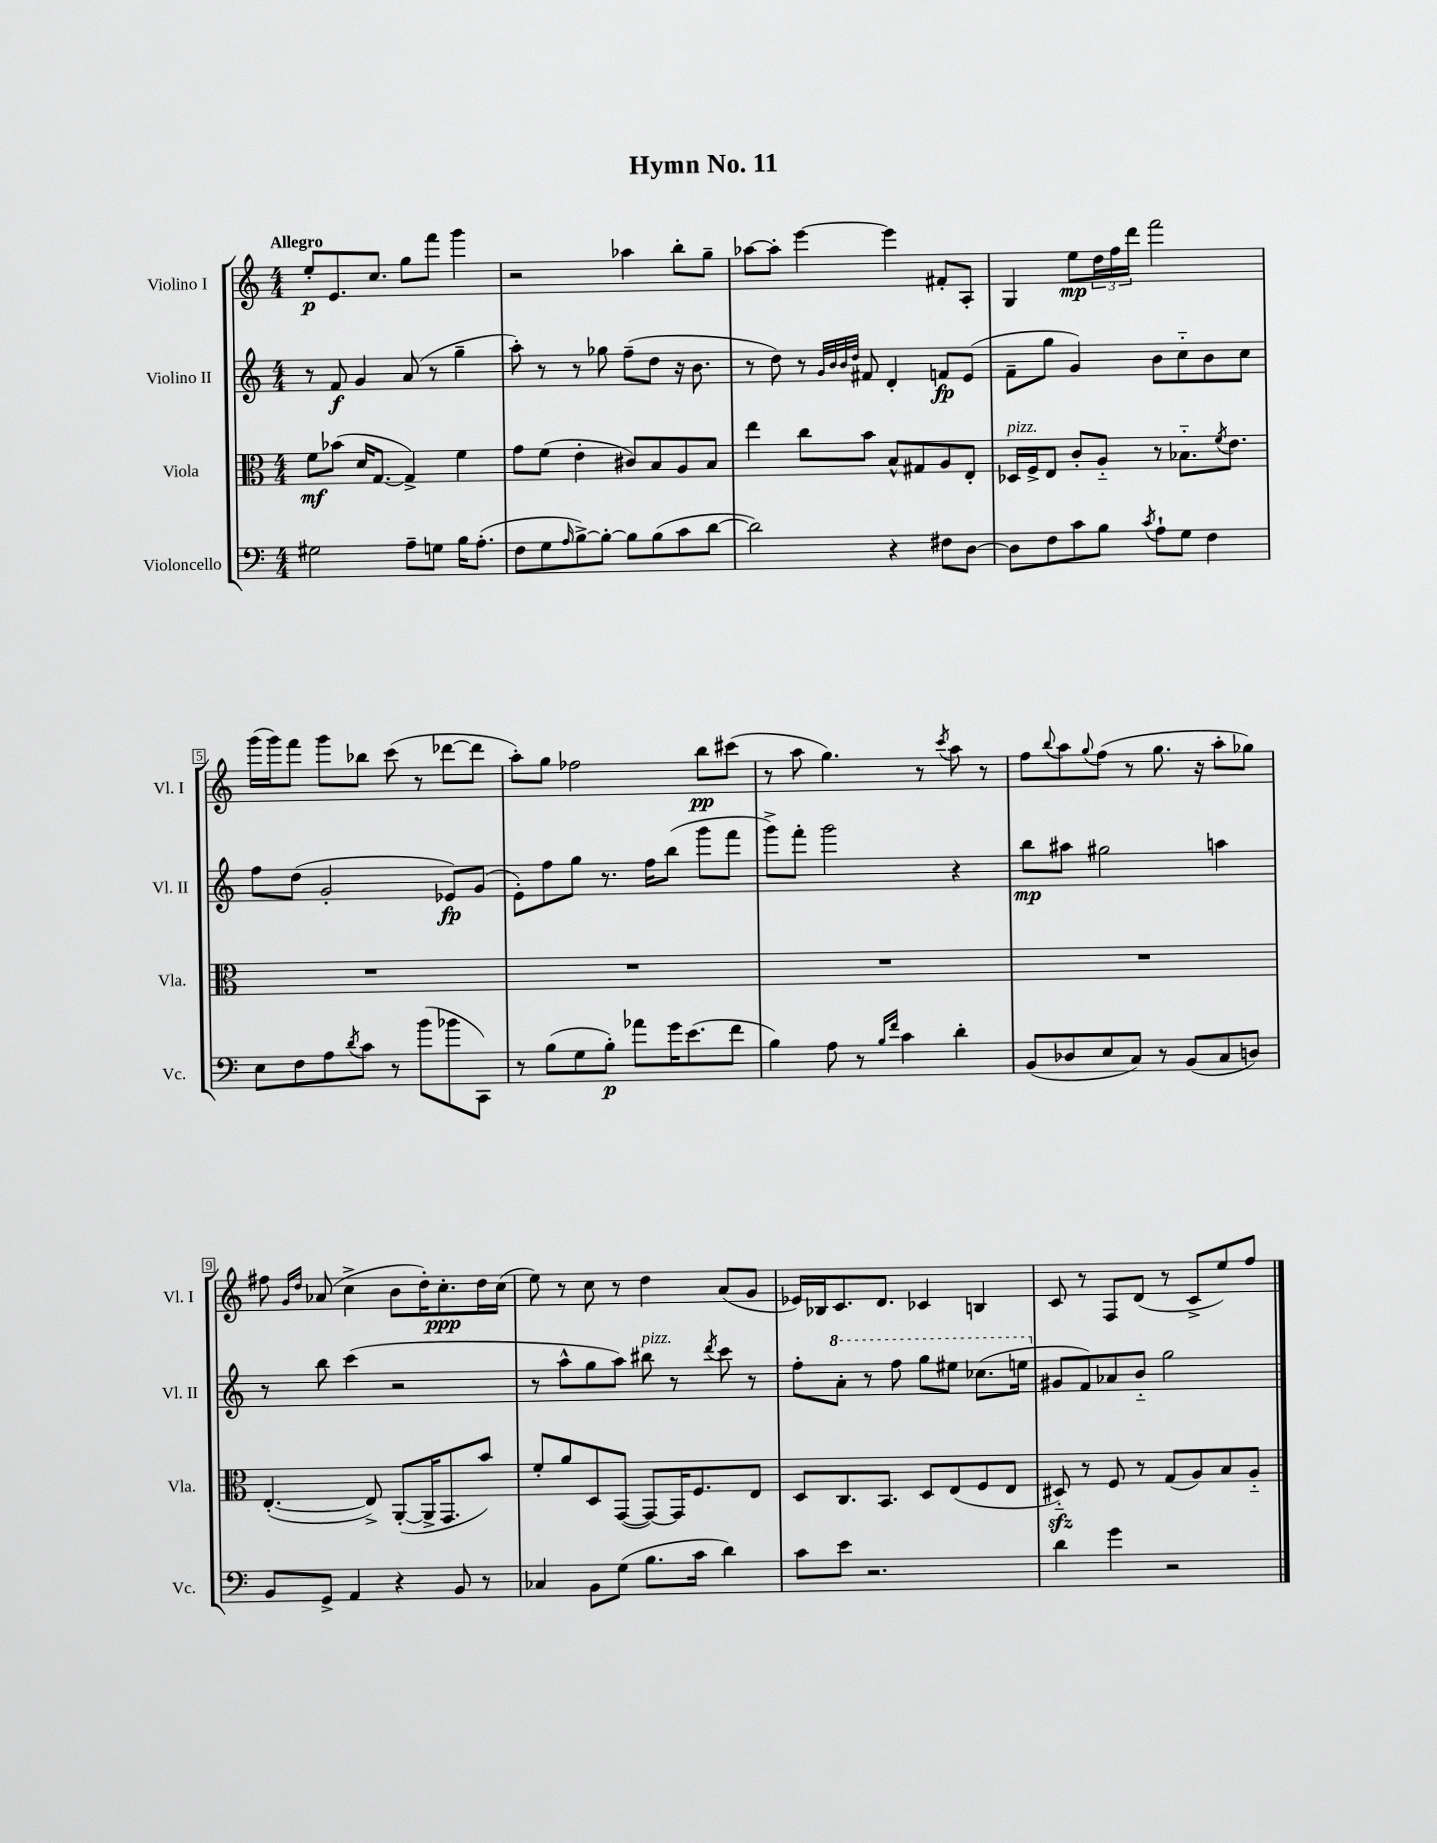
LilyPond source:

\header { title = "Hymn No. 11" }
<<
\new StaffGroup <<
\new Staff = "s0" \with { instrumentName = "Violino I" shortInstrumentName = "Vl. I" } {
    \clef treble \key c \major \numericTimeSignature \time 4/4 \tempo "Allegro"
    e''8-.\p e'8. c''8. g''8 f'''8 g'''4 |
    r2 aes''4 b''8-. g''8-- |
    aes''8~ aes''8-. e'''4~ e'''4 fis'8-. a8-. |
    g4 e''8\mp \tuplet 3/2 { d''16 f''16 d'''16 } f'''2 |
    g'''16( g'''16) f'''8 g'''8 bes''8 c'''8( r8 des'''8~ des'''8 |
    a''8-.) g''8 fes''2 b''8\pp cis'''8( |
    r8 a''8 g''4.) r8 \acciaccatura { c'''8 } a''8 r8 |
    f''8 \appoggiatura { b''8 } a''8 \appoggiatura { g''8 } f''8( r8 g''8. r16 a''8-. ges''8) |
    fis''8 \grace { g'16 d''16 } aes'8( c''4-> b'8 d''16-.) c''8.-.\ppp d''16 c''16( |
    e''8) r8 c''8 r8 d''4 a'8( g'8 |
    ees'16) bes16 c'8. d'8. ces'4 b4 |
    c'8 r8 f8 d'8( r8 c'8-> e''8) f''8 \bar "|." |
}
\new Staff = "s1" \with { instrumentName = "Violino II" shortInstrumentName = "Vl. II" } {
    \clef treble \key c \major \numericTimeSignature \time 4/4
    r8 f'8\f g'4 a'8( r8 g''4-- |
    a''8-.) r8 r8 ges''8 f''8--( d''8 r16 b'8. |
    r8 d''8) r8 \grace { g'32 b'32 b'32 d''32 } fis'8 d'4-. f'8\fp e'8( |
    f'8-- g''8 g'4) b'8 c''8-_ b'8 c''8 |
    f''8 d''8( g'2-. ees'8\fp) g'8( |
    e'8-.) f''8 g''8 r8. f''16 b''8( g'''8 f'''8 |
    g'''8->) f'''8-. g'''2 r4 |
    b''8\mp ais''8 gis''2 a''4 |
    r8 b''8 c'''4( r2 |
    r8 a''8-^ g''8 a''8) bis''8^\markup { \italic "pizz." } r8 \acciaccatura { d'''8 } c'''8 r8 |
    f''8-. \ottava #1 a''8-. r8 f'''8 g'''8 eis'''8 ces'''8.( e'''16 \ottava #0 |
    gis'8 f'8) aes'8 b'8-_ g''2 \bar "|." |
}
\new Staff = "s2" \with { instrumentName = "Viola" shortInstrumentName = "Vla." } {
    \clef alto \key c \major \numericTimeSignature \time 4/4
    f'8\mf bes'8( d'16 g8.~ g4->) f'4 |
    g'8 f'8( e'4-. cis'8) b8 a8 b8 |
    e''4 c''8 b'8 b8-^ gis8 a8 e8-. |
    des16^\markup { \italic "pizz." } f16-> e8 c'8-. a8-_ r8 bes8.-_ \acciaccatura { f'8 } e'8. |
    R1 |
    R1 |
    R1 |
    R1 |
    e4.~-.( e8->) a,8~-.( a,16-> g,8. b'8) |
    f'8-. a'8 d8 g,8~( g,8~) g,16 f8. e8 |
    d8 c8. b,8. d8 e8( f8 e8 |
    dis8-_\sfz) r8 f8 r8 g8( a8) b8 a8-_ \bar "|." |
}
\new Staff = "s3" \with { instrumentName = "Violoncello" shortInstrumentName = "Vc." } {
    \clef bass \key c \major \numericTimeSignature \time 4/4
    gis2 a8-- g8 b16 a8.-.( |
    f8 g8 \grace { a16 } b8~->) b8~-. b8 b8( c'8 d'8~ |
    d'2) r4 fis8 d8~ |
    d8 f8 c'8 b8 \acciaccatura { c'8 } a8-! g8 f4 |
    e8 f8 a8 \acciaccatura { d'8 } c'8 r8 b'8( bes'8 c,8) |
    r8 b8( g8 b8-.\p) aes'8 g'16 e'8.( f'8 |
    b4) a8 r8 \grace { b16 f'16 } c'4 d'4-. |
    b,8( des8 e8 c8) r8 b,8( c8 d8) |
    b,8 g,8-> a,4 r4 b,8 r8 |
    ces4 b,8 g8( b8. c'16 d'4) |
    c'8 e'8 r2. |
    d'4 g'4 r2 \bar "|." |
}
>>
>>
\layout { \context { \Score \override BarNumber.stencil = #(make-stencil-boxer 0.1 0.3 ly:text-interface::print) } }
